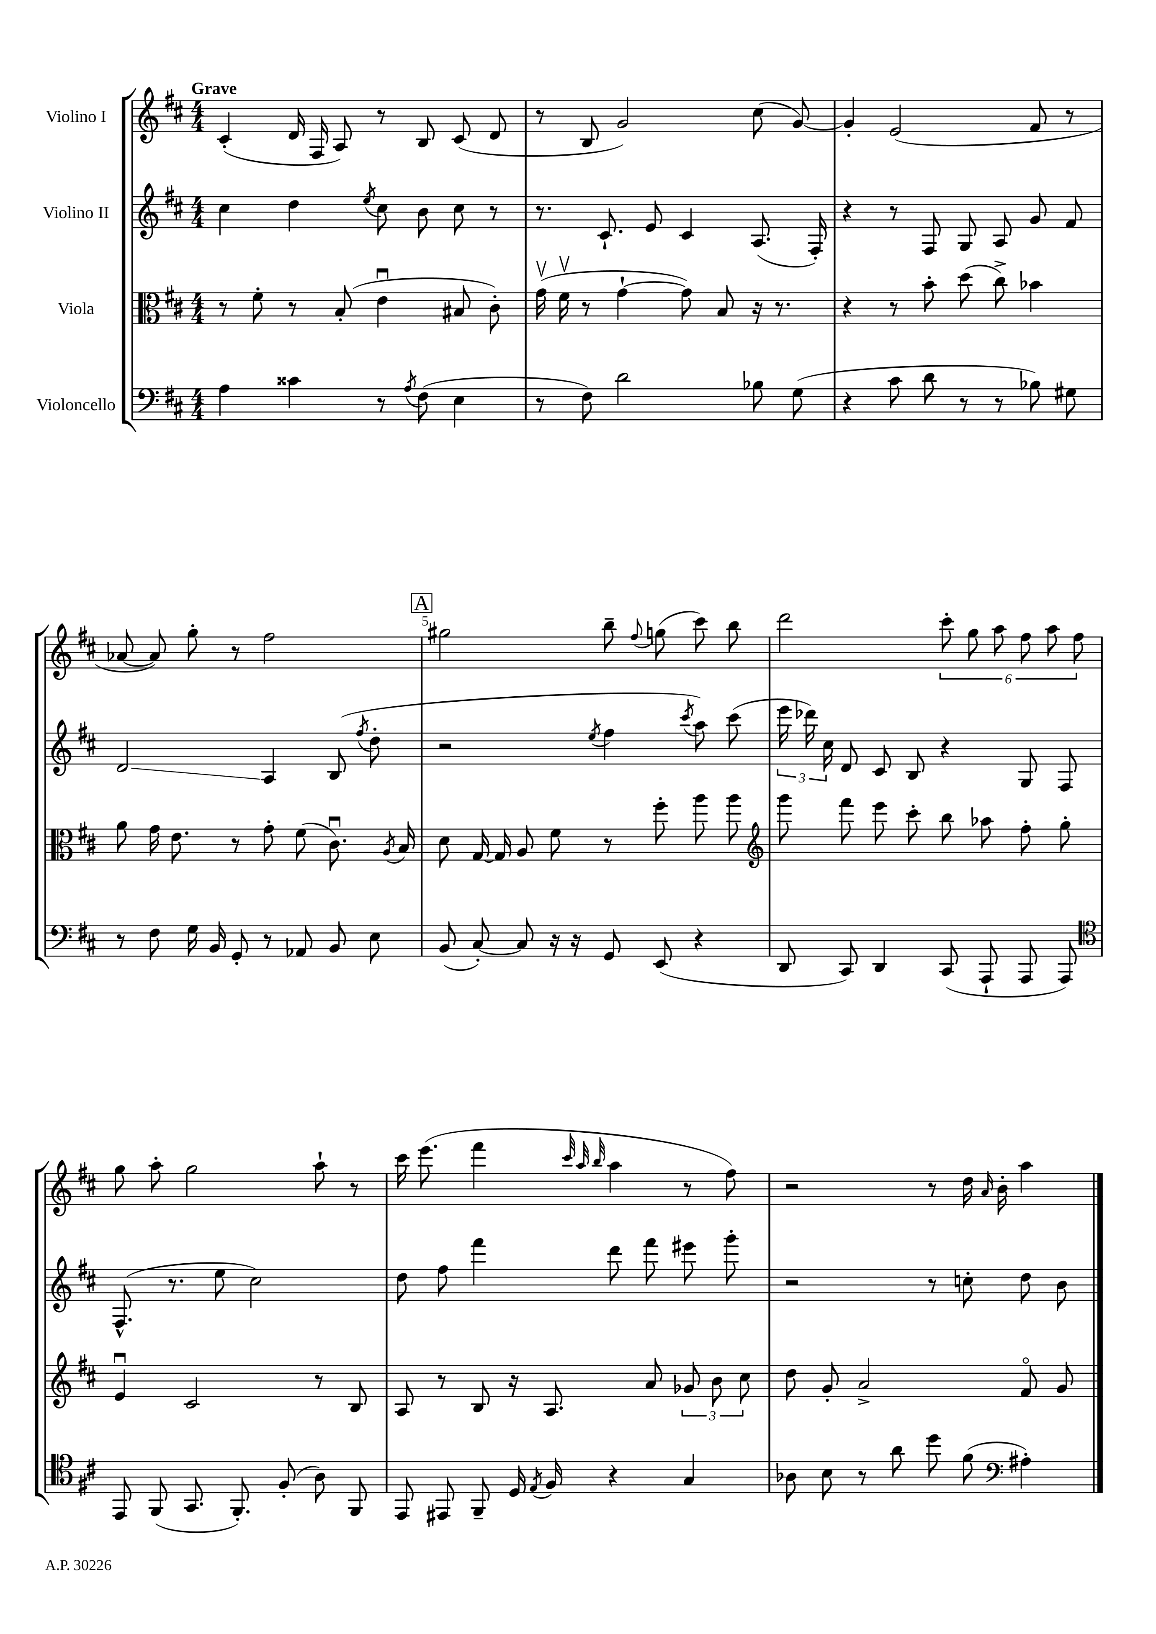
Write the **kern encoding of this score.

**kern	**kern	**kern	**kern
*staff4	*staff3	*staff2	*staff1
*clefF4	*clefC3	*clefG2	*clefG2
*k[f#c#]	*k[f#c#]	*k[f#c#]	*k[f#c#]
*M4/4	*M4/4	*M4/4	*M4/4
4A	8r	4cc#	(4c#'
.	8f#'	.	.
4c##	8r	4dd	16d
.	.	.	16F#
.	(8B'	.	8A)
.	.	8qee	.
8r	4eu	8cc#	8r
8qA	.	.	.
(8F#	.	8b	8B
4E	8B#	8cc#	(8c#
.	8c#')	8r	8d
=	=	=	=
8r	(16gv	8.r	8r
.	16f#v	.	.
8F#)	8r	.	8B
.	.	8.c#`	.
2d	[4g`	.	2g)
.	.	8e	.
.	8g])	4c#	.
.	8B	.	.
8B-	16r	(8.A	(8cc#
.	8.r	.	.
(8G	.	.	[8g)
.	.	16F#')	.
=	=	=	=
4r	4r	4r	4g']
8c#	8r	8r	(2e
8d	8b'	8F#	.
8r	(8dd	8G	.
8r	8cc#^)	8A	.
8B-)	4b-	8g	8f#
8G#	.	8f#	8r
=	=	=	=
8r	8a	2d	[8a-
8F#	16g	.	8a-])
.	8.e	.	.
16G	.	.	8gg'
16BB	.	.	.
8GG'	8r	.	8r
8r	8g'	4A	2ff#
8AA-	(8f#	.	.
8BB	8.c#u)	(8B	.
.	.	8qff#	.
8E	.	8dd'	.
.	8qA	.	.
.	16B	.	.
=	=	=	=
(8BB	8d	2r	2gg#
[8C#')	[16G	.	.
.	16G]	.	.
8C#]	8A	.	.
16r	8f#	.	.
16r	.	.	.
.	.	8qee	.
8GG	8r	4ff#	8bb~
.	.	.	8qqff#
(8EE	8ff#'	.	(8gg
.	.	8qccc#	.
4r	8aa	8aa)	8ccc#)
.	8aa	(8ccc#	8bb
=	=	=	=
*	*clefG2	*	*
8DD	8ggg	24eee	2ddd
.	.	24ddd-)	.
.	.	24cc#	.
8CC#)	8fff#	8d	.
4DD	8eee	8c#	.
.	8ccc#'	8B	.
(8CC#	8bb	4r	12ccc#'
.	.	.	12gg
8AAA`	8aa-	.	.
.	.	.	12aa
8AAA	8ff#'	8G	12ff#
.	.	.	12aa
8AAA)	8gg'	8F#	.
.	.	.	12ff#
=	=	=	=
*clefC4	*	*	*
8EE	4eu	(8.F#^^	8gg
(8FF#	.	.	8aa'
.	.	8.r	.
8.GG	2c#	.	2gg
.	.	8ee	.
8.FF#')	.	.	.
.	.	2cc#)	.
(8F#'	.	.	.
8A)	8r	.	8aa`
8FF#	8B	.	8r
=	=	=	=
8EE	8A	8dd	16ccc#
.	.	.	(8.eee
8EE#	8r	8ff#	.
8FF#~	8B	4fff#	4fff#
16D	16r	.	.
8qE	.	.	.
16F#	8.A	.	.
.	.	.	32qqccc#
.	.	.	32qqaa
.	.	.	32qqbb
4r	.	8ddd	4aa
.	8a	8fff#	.
4G	12g-	8eee#	8r
.	12b	.	.
.	.	8ggg'	8ff#)
.	12cc#	.	.
=	=	=	=
8A-	8dd	2r	2r
8B	8g'	.	.
8r	2a^	.	.
8a	.	.	.
8dd	.	8r	8r
(8f#	.	8cc'	16dd
.	.	.	16qqa
.	.	.	16b'
*clefF4	*	*	*
4A#')	8f#o	8dd	4aa
.	8g	8b	.
==	==	==	==
*-	*-	*-	*-
